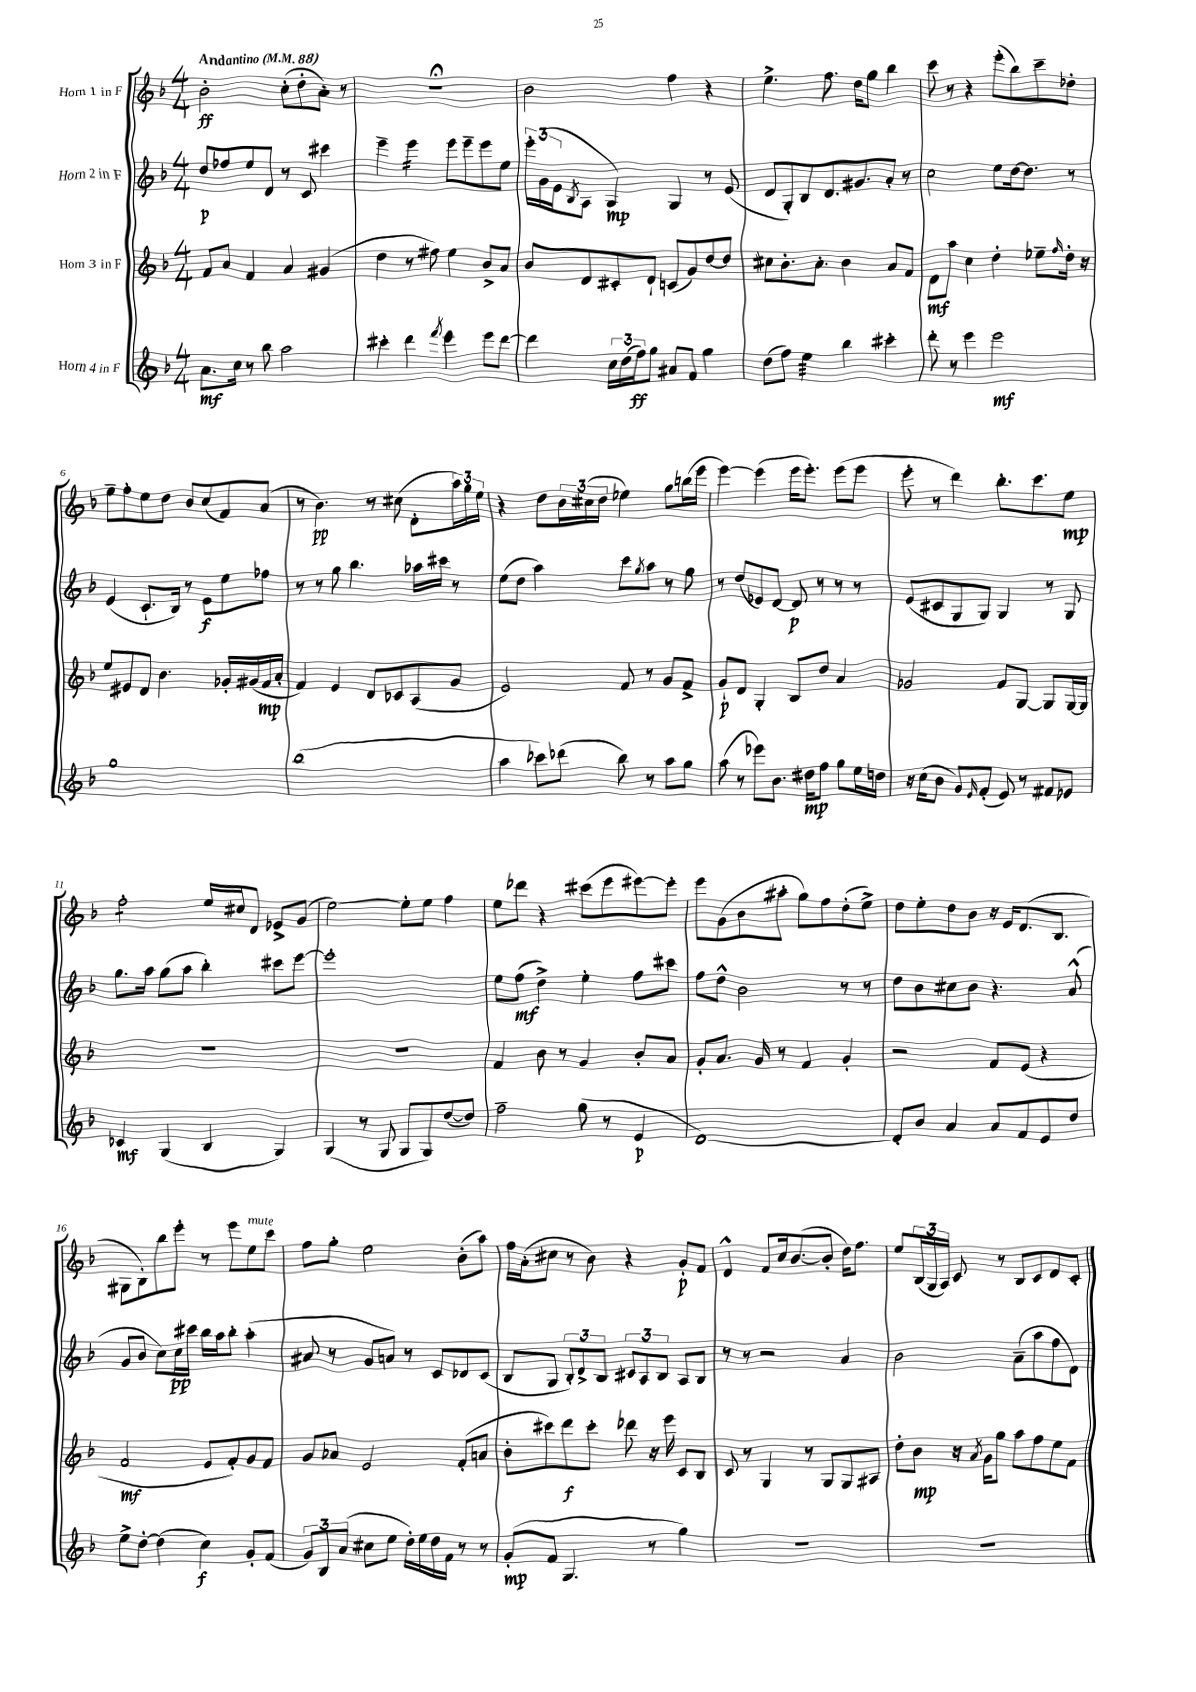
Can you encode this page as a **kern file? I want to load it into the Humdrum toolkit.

**kern	**kern	**kern	**kern
*staff4	*staff3	*staff2	*staff1
*clefG2	*clefG2	*clefG2	*clefG2
*k[b-]	*k[b-]	*k[b-]	*k[b-]
*M4/4	*M4/4	*M4/4	*M4/4
*MM88	*MM88	*MM88	*MM88
8.a	8f	8dd	2b-'
.	8a	8ff-	.
16cc	.	.	.
8r	4f	8ee	.
8bb-	.	8d	.
2aa	4a	8r	(8cc'
.	.	8c	8dd'
.	(4g#	4ccc#	8a')
.	.	.	8r
=	=	=	=
4ccc#'	4dd	4eee~	1r;
4ddd	8r	4eee	.
.	8ff#)	.	.
8qfff	.	.	.
4eee	4ee	8eee	.
.	.	8eee~	.
8eee	8b-^	8eee	.
[8ddd	8a	8ee	.
=	=	=	=
4ddd]	8b-	24eee'	2b-
.	.	(24g	.
.	.	24e	.
.	.	8qB-	.
.	8d	8A	.
24cc	8c#'	4G)	.
(24dd	.	.	.
24ff)	.	.	.
8gg	8d`	.	.
8a#	(8c	4G	4ff
8f	8g)	.	.
4gg	[8dd	8r	4r
.	8dd]	(8e	.
=	=	=	=
(8dd	8cc#	8d	4.ee^
8ff)	8.b-'	8G')	.
4ee	.	8B-	.
.	8.a'	.	.
.	.	8.d	8.ff
4bb-	4b-	.	.
.	.	8.g#	16dd
.	.	.	8gg
4ccc#'	8a	8a'	4bb-
.	8f	8r	.
=	=	=	=
8ddd'	8d	2cc	8ccc
8r	8aa	.	8r
4eee	4cc	.	4r
2eee	4dd'	8ee	(8eee'
.	.	[16dd	8bb-)
.	.	8.dd]	.
.	8ee-~	.	8ccc~
.	16qqff	.	.
.	16dd'	8r	8dd-'
.	16r	.	.
=	=	=	=
1gg	8ee	(4e	8ee~
.	8e#	.	8ff'
.	8d	8.c`	8ee
.	4.b-	.	8dd
.	.	16B-)	.
.	.	8r	8b-
.	.	8e	(8cc
.	16g-'	8ee	8f)
.	(16g#	.	.
.	16f	8ff-	(8a
.	16a'	.	.
=	=	=	=
(1bb-	4f)	8r	8r
.	.	8r	4.b-)
.	4e	8gg	.
.	.	4.bb-	.
.	8d	.	8r
.	8c-	.	(8cc#
.	(8A	16aa-	8d'
.	.	16ccc#	.
.	8g	8r	24aa)
.	.	.	24gg
.	.	.	24ee
=	=	=	=
4aa	2e)	(8ee	4r
.	.	8dd	.
8ccc-)	.	4aa)	8dd
(8ddd-	.	.	24b-
.	.	.	(24cc#
.	.	.	24dd
8bb-)	8f	8ccc	4ee-)
.	.	8qgg	.
8r	8r	8aa	.
8aa	8g	8r	8gg
8gg	8f^	8gg	(16bb
.	.	.	16eee
=	=	=	=
(8aa	8g`	8r	[4eee)
8r	8d	(8dd	.
8eee-)	4G'	8e-)	(4eee]
8.b-	.	[8d	.
.	8B-	8d]	16eee
16dd#	.	.	8.eee')
8ff	8dd	8r	.
8gg	4a	8r	(8eee
16ee	.	8r	8eee
16dd	.	.	.
=	=	=	=
16r	2g-	(8e	8eee'
(16cc	.	.	.
8b-	.	8c#	8r
8g)	.	8G	4ddd)
16qqe	.	.	.
(8f'	.	8G)	.
8e)	8f	4G	8.bb-'
8r	[8G	.	.
.	.	.	8.ccc
8f#	8G]	8r	.
8e-	[16G	8G	8ee
.	16G]	.	.
=	=	=	=
4c-	1r	8.gg	2ff'
.	.	16aa	.
(4G	.	(8gg	.
.	.	8aa	.
4B-	.	4bb-')	16ee
.	.	.	16cc#
.	.	.	8d
4G)	.	8ccc#	8e-^
.	.	[8eee	(8g
=	=	=	=
(4G	1r	1eee']	[2ee)
8r	.	.	.
8G	.	.	.
8G	.	.	8ee']
8G)	.	.	8ee
([8dd	.	.	4ff
8dd])	.	.	.
=	=	=	=
2ff~	4f	8ee	8ee
.	.	(8ff	8ddd-
.	8b-	4dd^)	4r
.	8r	.	.
(8gg	4g	4ee'	(8ccc#
8r	.	.	8eee
4e	8b-'	8ff	[8eee#)
.	8a	8ccc#	8eee#']
=	=	=	=
[1d)	8g'	8ff	8eee
.	8.a	8dd^^	(8g
.	.	2b-	8b-
.	16g	.	.
.	8r	.	8aa#'
.	4f	.	8gg)
.	.	.	8ff
.	4g'	8r	(8dd'
.	.	8r	8ee^)
=	=	=	=
8d']	2r	8dd	8dd
8b-	.	8b-	8ee'
4a	.	8cc#	8dd
.	.	8b-	8b-
8a	8f	4.r	16r
.	.	.	16e
8f	(8e	.	(8.d
8e	4r	.	.
.	.	.	8.B-
8dd	.	(8a^^	.
=	=	=	=
8ee^	2f	8g	8G#
[8dd'	.	8b-	8B-')
(4dd]	.	8cc)	8bb-
.	.	16cc	8eee'
.	.	16ccc#	.
4cc)	8e	16bb-	8r
.	.	16aa	.
.	8f')	8bb-'	8eee
8g'	8g	(4aa'	8ee
(8f	8f	.	8ccc
=	=	=	=
12g)	8g	8a#	8ff
12B-	.	.	.
.	8a-	8r	8gg'
(12a	.	.	.
8cc#	2e	8g	2ee
8ee	.	8a)	.
16dd')	.	8r	.
16ee	.	.	.
16dd	.	8c	.
16f	.	.	.
8r	(8f'	8d-	(8b-'
8r	8a	(8c	8aa)
=	=	=	=
(8g'	8b-'	8B-	16ff
.	.	.	(16a'
8f	8ccc#)	8G	8cc#
4.G	8ddd	12B-')	8r
.	.	12d^	.
.	8ccc#'	.	8b-)
.	.	12B-	.
.	8ddd-	12c#	4r
.	.	12A	.
8r	16r	.	.
.	.	12B-	.
.	16eee	.	.
4gg)	8c	8A	8g'
.	8B-	8B-	8f
=	=	=	=
1r	8c	8r	4d^^
.	8r	8r	.
.	4G	2r	8f
.	.	.	16cc
.	.	.	([8.b-
.	8r	.	.
.	8G	.	8b-']
.	8G	4a	16dd)
.	.	.	8.ff
.	8A#	.	.
=	=	=	=
1r	8dd'	2b-	8ee
.	8b-	.	(24B-
.	.	.	24G
.	.	.	24A)
.	16r	.	8c
.	8qa	.	.
.	16g	.	.
.	8gg	.	8r
.	8aa	(8a~	8B-
.	8ff	8aa	8c
.	8ee	8ff	8d
.	8f	8d)	8c'
==	==	==	==
*-	*-	*-	*-
